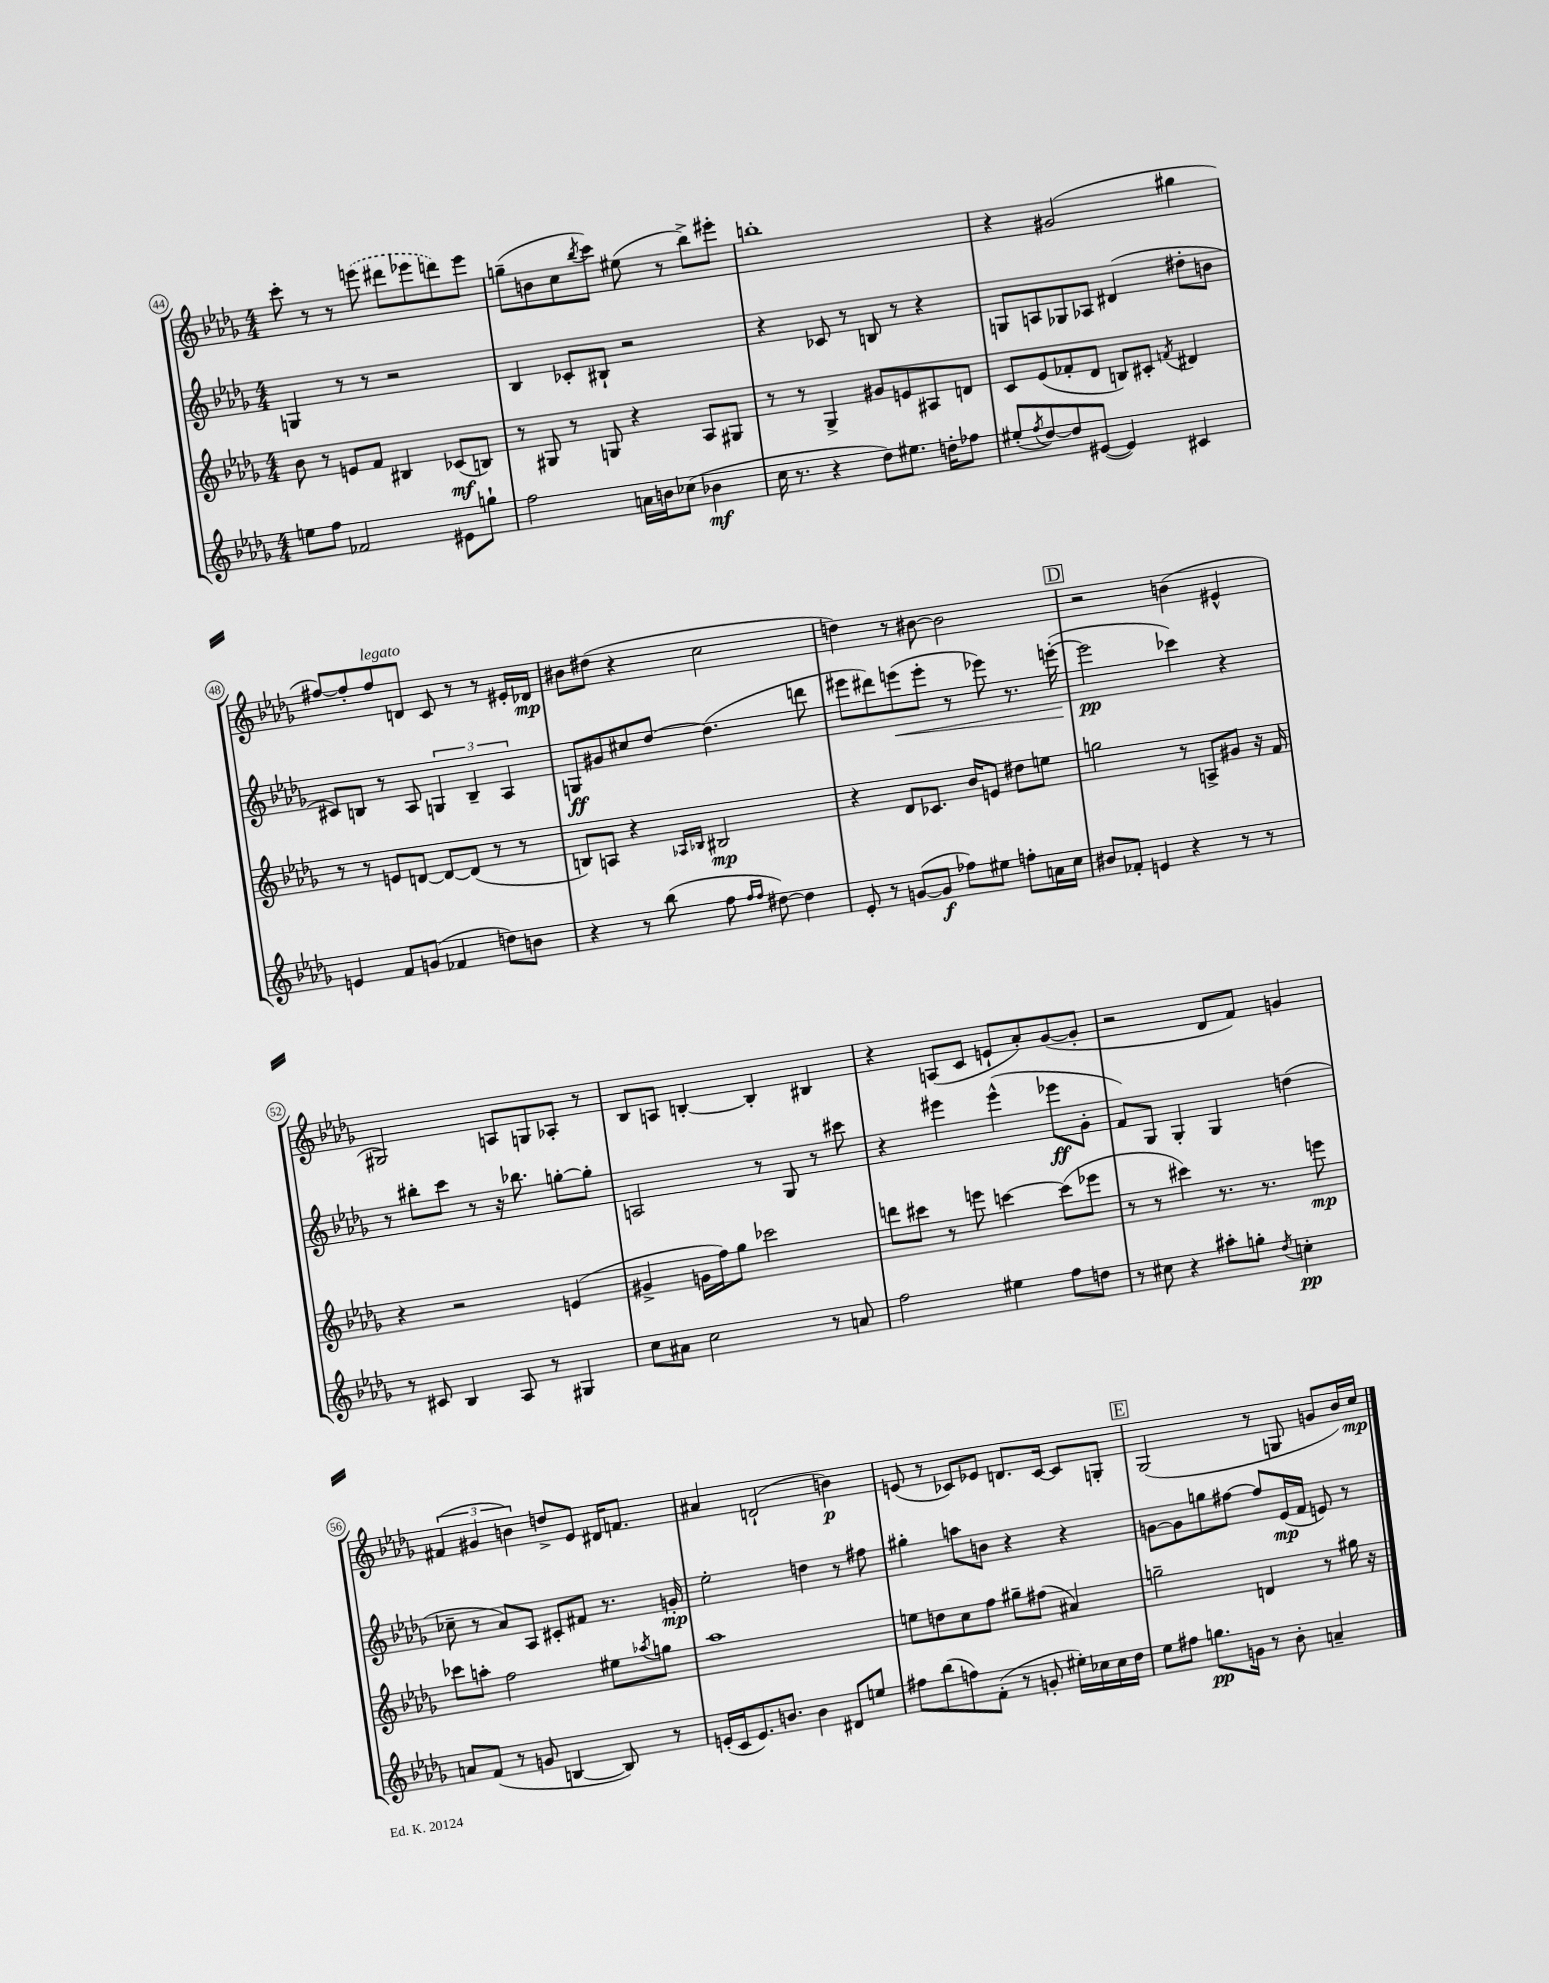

**kern	**kern	**kern	**kern
*staff4	*staff3	*staff2	*staff1
*clefG2	*clefG2	*clefG2	*clefG2
*k[b-e-a-d-g-]	*k[b-e-a-d-g-]	*k[b-e-a-d-g-]	*k[b-e-a-d-g-]
*M4/4	*M4/4	*M4/4	*M4/4
8ee	8b-	4G	8ccc'
8ff	8r	.	8r
2f-	8e	8r	8r
.	8f	8r	(8eee
.	4B#	2r	8ddd#
.	.	.	8eee-
8e#	(8c-	.	8ddd)
8gg`	8B)	.	8eee-
=	=	=	=
2ff	8r	4B-	(8gg~
.	8G#	.	8b
.	8r	8c-'	8cc
.	.	.	8qbb-
.	8G	8B#`	8ccc)
16a	4r	2r	(8ee#
16b	.	.	.
(8cc-	.	.	8r
4b-	8A-	.	8bb-^)
.	8G#	.	8eee#'
=	=	=	=
16cc	8r	4r	1bb'
8.r	.	.	.
.	8r	.	.
4r	4G-^	8c-	.
.	.	8r	.
8dd-)	8g#	8B	.
8.ee#	8e	8r	.
.	8A#	4r	.
16dd'	.	.	.
8ff-	8d	.	.
=	=	=	=
(8ee#'	8c	8G	4r
8qff	.	.	.
[8dd-)	(8e-	8A	.
8dd-]	8f-'	8G-	(2g#
([8e#	8d-	8A-	.
4e#])	8B)	(4d#	.
.	8c#'	.	.
.	8qf	.	.
4c#	4d#	8dd#'	4gg#
.	.	8b	.
=	=	=	=
4e	8r	8c#)	[8ff#)
.	8r	8B	8ff#']
8f	8e	8r	8ff#
(8g	[8d	8A-	8d
4f-	8d_	6G	8c
.	(8d]	.	8r
.	.	6B~	.
8dd)	8r	.	8r
.	.	6A-	.
8b	8r	.	16e#'
.	.	.	16d-
=	=	=	=
4r	8B)	8G	8b#
.	8A	8g#	(8dd#
8r	4r	8cc#	4r
(8bb-	.	[8dd-	.
.	16qqA-	.	.
.	16qqB-	.	.
8ff	2B#	(4.dd-]	2cc
16qqff	.	.	.
16qqff	.	.	.
[8dd#)	.	.	.
4dd#]	.	.	.
.	.	8ddd	.
=	=	=	=
8e-'	4r	8eee#	4dd)
8r	.	8ddd#)	.
([8g	8d-	(8eee	8r
8g]	8.c-	8eee'	[8b#
8ff-)	.	8r	2b#]
.	16b-	.	.
8ee#	8e	8eee-)	.
8ff'	8dd#	8.r	.
16a	8ee	.	.
16cc	.	([16eee'	.
=	=	=	=
8b#	2gg	2eee]	2r
8f-'	.	.	.
4e	.	.	.
4r	8r	4ccc-)	(4b
.	8A^	.	.
8r	8g#	4r	4e#^^
8r	16r	.	.
.	16f	.	.
=	=	=	=
8r	4r	8r	2G#)
8c#	.	8bb#'	.
4B-	2r	8ccc	.
.	.	8r	.
8A-	.	16r	8A
.	.	8.bb-	.
8r	.	.	8G
4G#	(4e	[8gg'	8A-'
.	.	8gg']	8r
=	=	=	=
8cc	4g#^	2A	8B-
8a#	.	.	8A
2cc	16g	.	[4B'
.	16ff)	.	.
.	8gg-	.	.
.	2ccc-	8r	4B']
.	.	8G-	.
8r	.	8r	4B#
8a	.	8ccc#	.
=	=	=	=
2ff	8ddd	4r	4r
.	8ccc#	.	.
.	8r	4eee#	(8A
.	8eee	.	8c
4ee#	[4ccc	(4eee#^^	8e`
.	.	.	8a-')
8ff	(8ccc]	8eee-	([8g-
8dd	8eee-	8g-'	8g-']
=	=	=	=
8r	8r	8f)	2r
8cc#	8r	8G-	.
4r	4ccc#)	4G-'	.
8aa#'	8.r	4G-	8d-
8gg'	.	.	8f)
.	8.r	.	.
8qdd-	.	.	.
4cc'	.	(4dd	4g
.	8eee	.	.
=	=	=	=
8a	8ccc-	8cc-~	(6f#
(8f	8aa'	8r	.
.	.	.	6g#
8r	2ff	8a-)	.
.	.	.	6b)
8g	.	8A-	.
[4B	.	8c#'	8dd^
.	.	8f#	8e-
8B])	8ee#	8.r	16d#
.	.	.	8.f
.	8qaa-	.	.
8r	8gg	.	.
.	.	16g'	.
=	=	=	=
(16e'	1aa-	2ee-'	4a#
16c	.	.	.
8.e)	.	.	.
.	.	.	(2d`
8.b	.	.	.
4b	.	4dd	.
8d#	.	8r	4b)
8ee	.	8ff#	.
=	=	=	=
8ff#	8ee	4gg#'	(8e
(8bb-	8dd	.	8r
8ff)	8cc	8aa	8c-)
(8f'	8ff	8b	8e-
8r	8gg#~	4r	8.d
8g'	(8ff#	.	.
.	.	.	[16c-
16ee#')	4a#)	4r	8c-]
16cc-	.	.	.
16cc-	.	.	8G'
16dd-	.	.	.
=	=	=	=
8ee-	2gg~	[8g	(2G-
8ff#	.	8g]	.
8.gg	.	8gg	.
.	.	[8ff#	.
16g	.	.	.
8r	4d	8ff#]	8r
8b-'	.	(16e-	8G
.	.	16f	.
4a~	8r	8e)	8g
.	16gg#	8r	16b-)
.	16r	.	16cc
==	==	==	==
*-	*-	*-	*-
